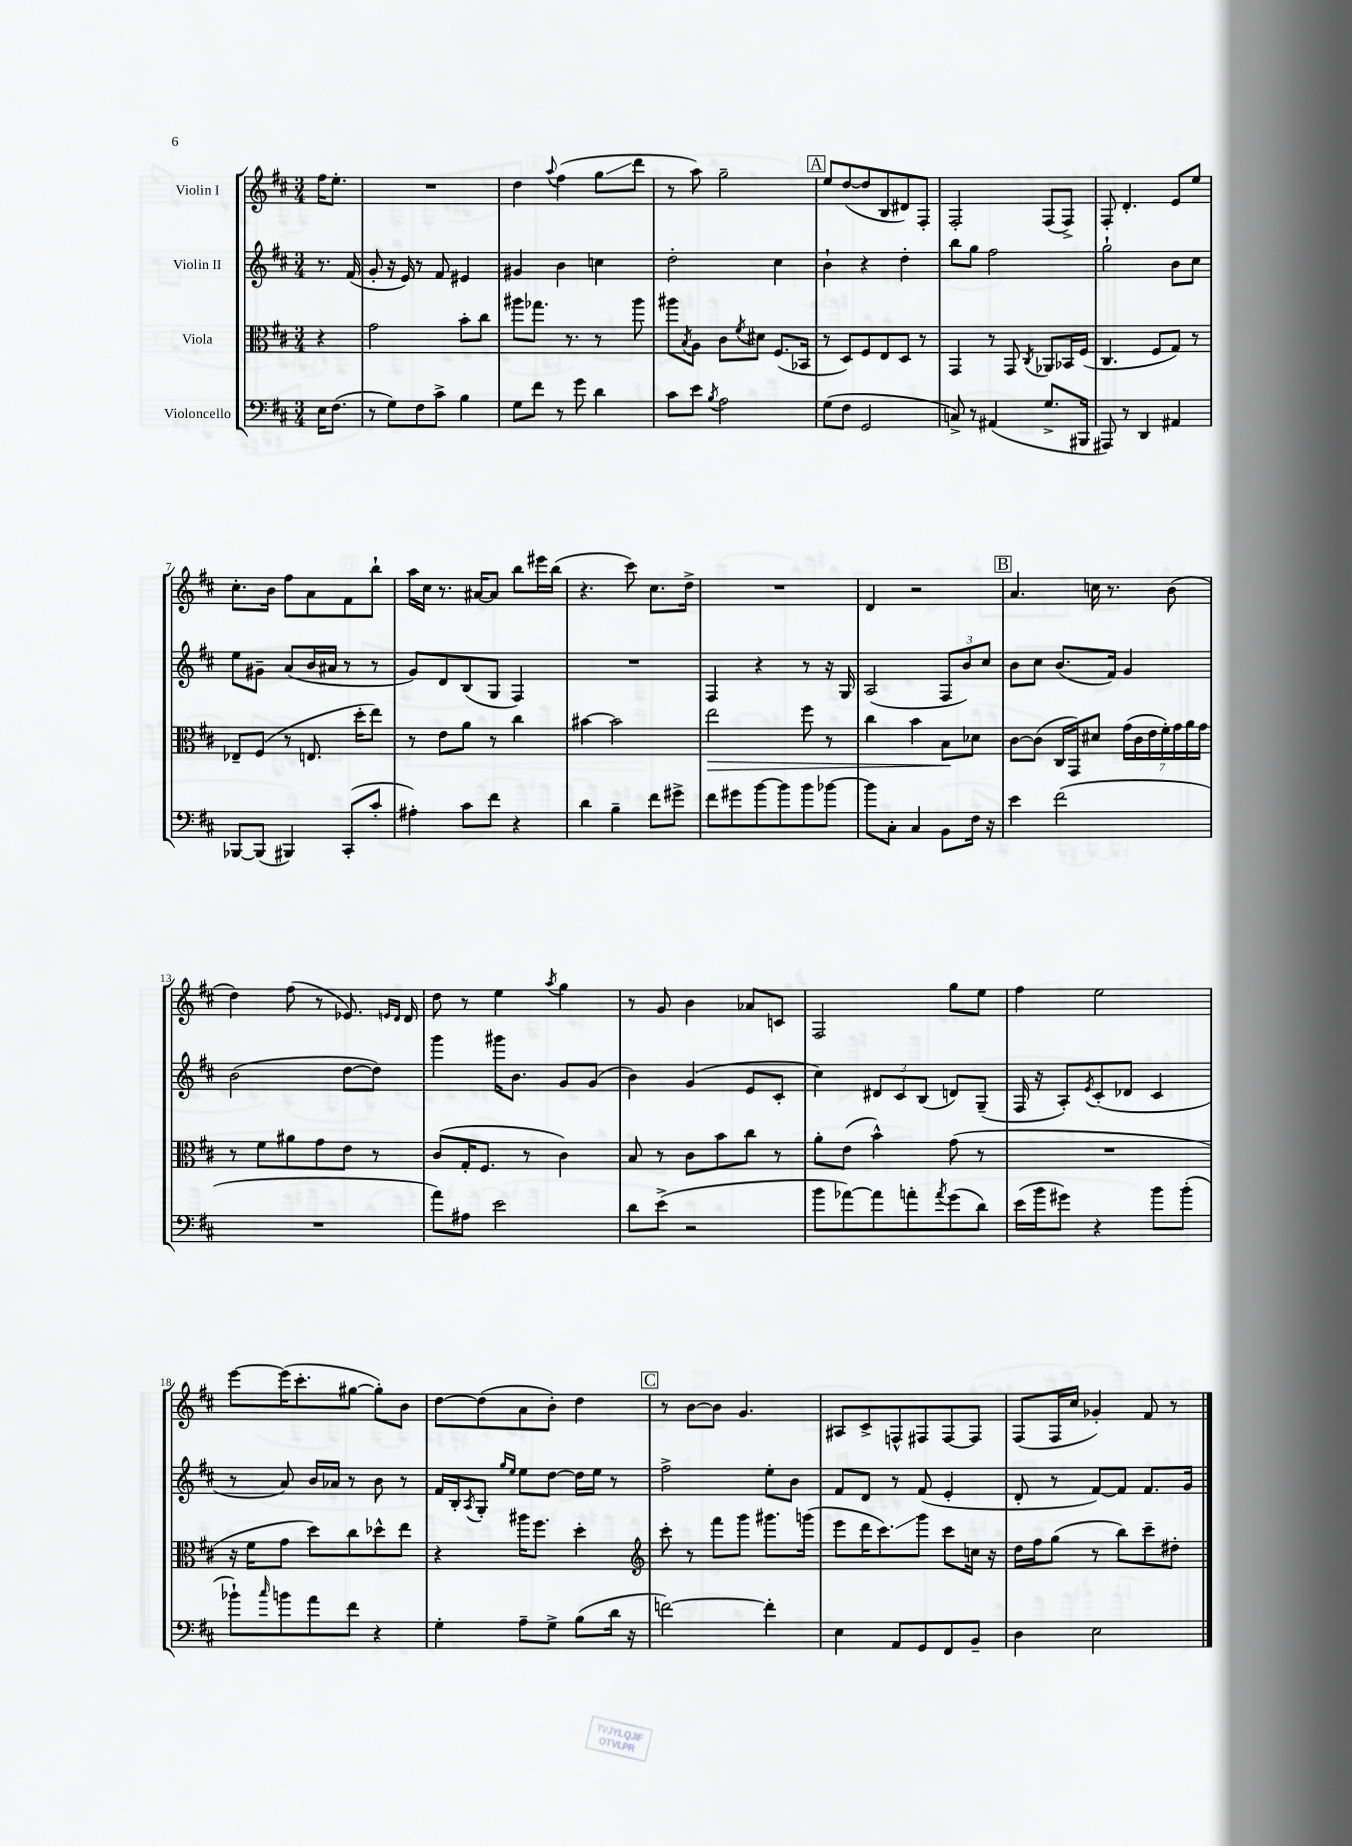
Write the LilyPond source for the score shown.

<<
\new StaffGroup <<
\new Staff = "s0" \with { instrumentName = "Violin I" } {
    \clef treble \key d \major \numericTimeSignature \time 3/4 \partial 4
    fis''16 e''8.-. |
    R2. |
    d''4 \appoggiatura { a''8 } fis''4( g''8\glissando d'''8 |
    r8 a''8) g''2-- |
    \mark \markup { \box "A" } e''8 d''8~( d''8 b8 dis'8) fis8-. |
    fis2-. fis8( fis8->) |
    fis8-. d'4.-. e'8 e''8 |
    cis''8.-. b'16 fis''8 a'8 fis'8 b''8-! |
    a''16 cis''16 r8. ais'16~ ais'8 b''8 eis'''16 b''16( |
    r4. cis'''8) cis''8. d''16-> |
    R2. |
    d'4 r2 |
    \mark \markup { \box "B" } a'4. c''16 r8. b'8( |
    d''4) fis''8( r8 ees'8.) \grace { e'16 d'16 } d'16 |
    d''8 r8 e''4 \acciaccatura { a''8 } g''4 |
    r8 g'8 b'4 aes'8 c'8 |
    fis2 g''8 e''8 |
    fis''4 e''2 |
    e'''8~ e'''16( cis'''8.-. gis''8~ gis''8-.) b'8 |
    d''8~ d''8( a'8 b'8-.) d''4 |
    \mark \markup { \box "C" } r8 b'8~ b'8 g'4. |
    ais8 cis'8-> f8-^ fis8 fis8~ fis8 |
    fis8( fis16 cis''16 ges'4-.) fis'8 r8 \bar "|." |
}
\new Staff = "s1" \with { instrumentName = "Violin II" } {
    \clef treble \key d \major \numericTimeSignature \time 3/4 \partial 4
    r8. fis'16( |
    g'8-. r16 e'16) r8 fis'8 eis'4 |
    gis'4 b'4 c''4 |
    d''2-. cis''4 |
    \mark \markup { \box "A" } b'4-! r4 d''4-. |
    b''8 g''8 fis''2 |
    g''2-! b'8 cis''8 |
    e''8 gis'8-- a'8( b'16 ais'16 r8 r8 |
    g'8) d'8 b8( g8 fis4) |
    R2. |
    fis4 r4 r8 r16 g16 |
    a2( \tuplet 3/2 { fis8 b'8) cis''8 } |
    \mark \markup { \box "B" } b'8 cis''8 b'8.( fis'16) g'4 |
    b'2( d''8~ d''8) |
    g'''4 gis'''16 b'8. g'8 g'8( |
    b'4) g'4( e'8 cis'8-. |
    cis''4) \tuplet 3/2 { dis'8 cis'8 b8( } d'8) g8--( |
    fis16 r16 a8-.) \acciaccatura { e'8 } cis'8-.( des'8 cis'4 |
    r8 a'8) b'16 aes'16 r8 b'8 r8 |
    fis'16 b16-. \acciaccatura { a8 } g8-. \grace { g''16 e''16 } e''8 d''8~ d''16 e''16 r8 |
    \mark \markup { \box "C" } fis''2-> e''8-. b'8 |
    fis'8 d'8 r8 fis'8( e'4-. |
    d'8-. r8 fis'8~) fis'8 fis'8. g'16 \bar "|." |
}
\new Staff = "s2" \with { instrumentName = "Viola" } {
    \clef alto \key d \major \numericTimeSignature \time 3/4 \partial 4
    r4 |
    g'2 b'8-. cis''8 |
    ais''8 ges''8. r8. r8 ais''8 |
    ais''8 \acciaccatura { b8 } a8 cis'8 \acciaccatura { fis'8 } dis'8 fis8.( bes,16 |
    \mark \markup { \box "A" } r8 d8) fis8 e8 d8 r8 |
    g,4 r8 g,8 \acciaccatura { cis8 } aes,8 bes,16 fis16( |
    cis4. fis8 g8) r8 |
    ees8-- fis8( r8 e8. d''16-. e''8) |
    r8 e'8 a'8 r8 cis''4 |
    bis'4~ bis'2 |
    e''2\> fis''8 r8 |
    cis''4 b'4 b8\! des'8 |
    \mark \markup { \box "B" } cis'8~ cis'8( cis16 g,16) dis'8 \tuplet 7/4 { g'16( cis'16 e'16 fis'16-.) g'16 a'16 g'16 } |
    r8 fis'8 ais'8 g'8 e'8 r8 |
    cis'8( g16-. fis8. r8 cis'4) |
    b8 r8 cis'8 b'8 cis''8 r8 |
    a'8-. e'8( b'4-^) g'8( r8 |
    R2. |
    r16 fis'16 g'8 d''8) cis''8 des''8-^ e''8 |
    r4 ais''16 fis''8. d''4-. |
    \mark \markup { \box "C" } \clef treble cis'''8-. r8 fis'''8 g'''8 gis'''8. g'''16( |
    e'''8 d'''16 cis'''8.\glissando) g'''8 cis'''8 c''16 r16 |
    d''16 fis''16 g''8( r8 b''8) cis'''8-- dis''8-. \bar "|." |
}
\new Staff = "s3" \with { instrumentName = "Violoncello" } {
    \clef bass \key d \major \numericTimeSignature \time 3/4 \partial 4
    e16 fis8.( |
    r8 g8) fis8 cis'8-> b4 |
    g8 fis'8 r8 g'8 d'4 |
    cis'8 e'8 \acciaccatura { b8 } a2 |
    \mark \markup { \box "A" } g8( fis8 g,2 |
    c8->) r8 ais,4( g8.-> bis,,16 |
    ais,,8) r8 d,4 ais,4 |
    bes,,8~ bes,,8( bis,,4) cis,8-.( cis'8-. |
    ais4-.) cis'8 fis'8 r4 |
    d'4 b4-- fis'8 gis'8-> |
    fis'8 gis'8 b'8~ b'8 b'8 bes'8~ |
    bes'8 cis8-. cis4 b,8 fis16 r16 |
    \mark \markup { \box "B" } e'4 fis'2( |
    R2. |
    a'8) ais8 e'2 |
    d'8 e'8->( r2 |
    b'8 aes'8~) aes'8 a'8-. \acciaccatura { a'8 } g'8( d'8) |
    e'16( b'16 gis'8) r4 b'8 b'8-.( |
    bes'8-!) \grace { cis''16 } b'8 a'8 fis'8 r4 |
    g4-. a8-- g8-> b8( d'16 r16 |
    \mark \markup { \box "C" } f'2~) f'4-. |
    e4 a,8 g,8 fis,8 b,8-- |
    d4 e2 \bar "|." |
}
>>
>>
